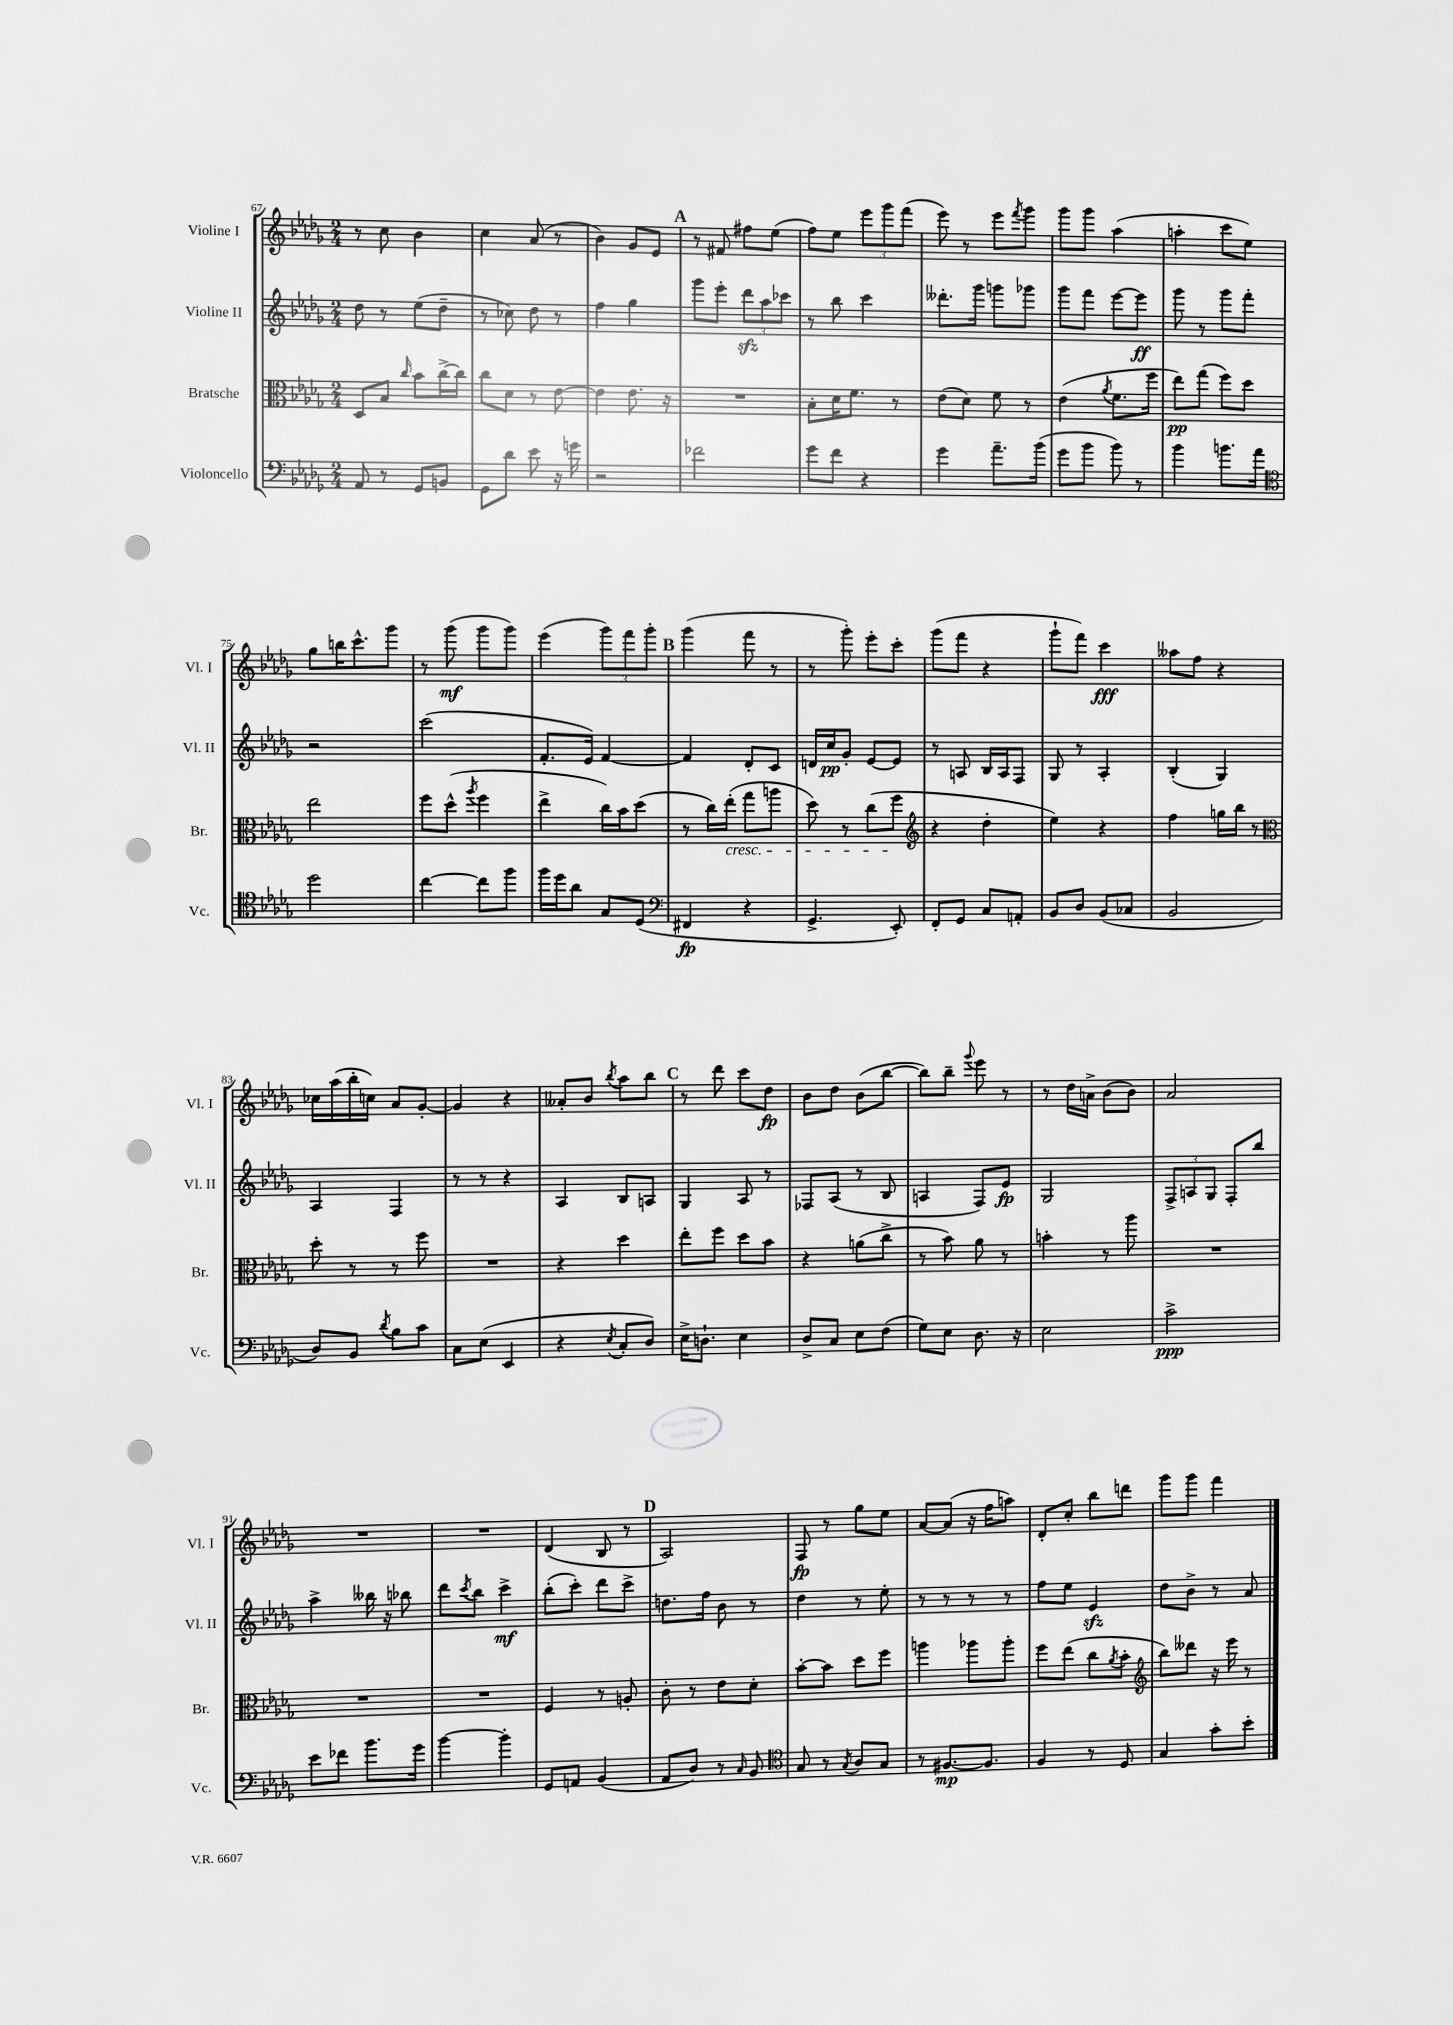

**kern	**dynam	**kern	**dynam	**kern	**dynam	**kern	**dynam
*part4	*part4	*part3	*part3	*part2	*part2	*part1	*part1
*staff4	*staff4	*staff3	*staff3	*staff2	*staff2	*staff1	*staff1
*I"Violoncello	*	*I"Bratsche	*	*I"Violine II	*	*I"Violine I	*
*I'Vc.	*	*I'Br.	*	*I'Vl. II	*	*I'Vl. I	*
*clefF4	*	*clefC3	*	*clefG2	*	*clefG2	*
*k[b-e-a-d-g-]	*	*k[b-e-a-d-g-]	*	*k[b-e-a-d-g-]	*	*k[b-e-a-d-g-]	*
*M2/4	*	*M2/4	*	*M2/4	*	*M2/4	*
=67	=67	=67	=67	=67	=67	=67	=67
8AA-/	.	8D-/L	.	8dd-\	.	8r	.
8r	.	8B-/J	.	8r	.	8cc\	.
.	.	16qqcc/	.	.	.	.	.
8GG-/L	.	8b-\L	.	(8ee-\L	.	4b-\	.
8BBn/J	.	[16cc^\L	.	8dd-~\J	.	.	.
.	.	16cc\JJ]	.	.	.	.	.
=68	=68	=68	=68	=68	=68	=68	=68
8GG-\L	.	8cc\L	.	8r	.	4cc\	.
8d-\J	.	8d-\J	.	8cc-X\)	.	.	.
8e-\	.	8r	.	8dd-\	.	(8a-/	.
16r	.	[8e-\	.	8r	.	8r	.
16gn\	.	.	.	.	.	.	.
=69	=69	=69	=69	=69	=69	=69	=69
2r	.	4e-\]	.	4ff\	.	4b-\)	.
.	.	8.e-\	.	4gg-\	.	8g-/L	.
.	.	.	.	.	.	8e-/J	.
.	.	16r	.	.	.	.	.
!!LO:REH:place=s1:t=A
=70	=70	=70	=70	=70	=70	=70	=70
2f-X\	.	2r	.	8ggg-\L	.	8r	.
.	.	.	.	8eee-'\J	.	8f#X/	.
.	.	.	.	12ddd-zz\L	.	8ff#X\L	.
.	.	.	.	12aa-\	.	.	.
.	.	.	.	.	.	(8ee-\J	.
.	.	.	.	12ccc-X\J	.	.	.
=71	=71	=71	=71	=71	=71	=71	=71
8g-\L	.	8B-'\L	.	8r	.	8ff\L)	.
8f\J	.	16d-\K	.	8bb-\	.	8ee-\J	.
.	.	8.f\J	.	.	.	.	.
4r	.	.	.	4ccc\	.	12eee-\L	.
.	.	.	.	.	.	12ggg-\	.
.	.	8r	.	.	.	.	.
.	.	.	.	.	.	(12fff\J	.
=72	=72	=72	=72	=72	=72	=72	=72
4g-\	.	(8e-\L	.	8.ddd--X'\L	.	8eee-\)	.
.	.	8d-\J)	.	.	.	8r	.
.	.	.	.	16ggg-\Jk	.	.	.
8.a-~\L	.	8f\	.	8gggn\L	.	8eee-\L	.
.	.	.	.	.	.	8qfff/	.
.	.	8r	.	8ggg-X\J	.	8ggg-\J	.
(16b-\Jk	.	.	.	.	.	.	.
=73	=73	=73	=73	=73	=73	=73	=73
8g-\L	.	(4e-\	.	8ggg-\L	.	8ggg-\L	.
8b-\J	.	.	.	8fff\J	.	8ggg-\J	.
.	.	8qa-/	.	.	.	.	.
8b-\)	.	8.f\L	.	[8eee-\L	.	(4aa-\	.
8r	.	.	.	8eee-\J]	ff	.	.
.	.	16ff\Jk	.	.	.	.	.
=74	=74	=74	=74	=74	=74	=74	=74
4b-\	.	8ee-\L)	pp	8ggg-\	.	4aan'\	.
.	.	(8gg-\J	.	8r	.	.	.
8.bn\L	.	8ff\L)	.	8ggg-\L	.	8ccc\L	.
.	.	8dd-\J	.	8fff'\J	.	8ee-\J)	.
16a-\Jk	.	.	.	.	.	.	.
!!LO:LB:g=z
=75	=75	=75	=75	=75	=75	=75	=75
*clefC4	*	*	*	*	*	*	*
2dd-\	.	2ee-\	.	2r	.	8gg-\L	.
.	.	.	.	.	.	16bbn\K	.
.	.	.	.	.	.	8.ccc^^\	.
.	.	.	.	.	.	8ggg-\J	.
=76	=76	=76	=76	=76	=76	=76	=76
[4cc\	.	8ff\L	.	(2ccc\	.	8r	.
.	.	(8dd-^^\J	.	.	.	(8ggg-\	mf
.	.	8qaa-/	.	.	.	.	.
8cc\L]	.	4ff\	.	.	.	8ggg-\L	.
8ff\J	.	.	.	.	.	8ggg-\J)	.
=77	=77	=77	=77	=77	=77	=77	=77
16ff\LL	.	4ee-^\	.	8.f'/L	.	(4eee-\	.
16dd-\J	.	.	.	.	.	.	.
8a-\J	.	.	.	.	.	.	.
.	.	.	.	16e-/Jk)	.	.	.
8G-/L	.	16cc\LL)	.	[4f/	.	12ggg-\L)	.
.	.	16b-\J	.	.	.	.	.
.	.	.	.	.	.	12fff\	.
(8D-/J	.	(8dd-\J	.	.	.	.	.
.	.	.	.	.	.	12ggg-'\J	.
!!LO:REH:place=s1:t=B
=78	=78	=78	=78	=78	=78	=78	=78
*clefF4	*	*	*	*	*	*	*
4FF#X/	fp	8r	.	4f/]	.	(4ggg-\	.
.	.	16cc\LL)	.	.	.	.	.
!	!	!LO:TX:b:i:t=cresc.	!	!	!	!	!
.	.	(16ee-'\JJ	.	.	.	.	.
4r	.	8gg-\L	.	8d-'/L	.	8fff\	.
.	.	8aan\J	.	8c/J	.	8r	.
=79	=79	=79	=79	=79	=79	=79	=79
4.GG-^/	.	8dd-\)	.	16dn/LL	.	8r	.
.	.	.	.	16cc/J	pp	.	.
.	.	8r	.	8g-'/J	.	8ggg-'\)	.
.	.	(8cc\L	.	[8e-/L	.	8eee-'\L	.
8EE-'/)	.	8ff\J	.	8e-/J]	.	8ccc'\J	.
=80	=80	=80	=80	=80	=80	=80	=80
*	*	*clefG2	*	*	*	*	*
8FF'/L	.	4r	.	8r	.	(8ggg-\L	.
8GG-/J	.	.	.	8An/	.	8fff\J	.
8C/L	.	4dd-'\	.	16B-/LL	.	4r	.
.	.	.	.	16A/J	.	.	.
8AAn'/J	.	.	.	8F/J	.	.	.
=81	=81	=81	=81	=81	=81	=81	=81
8BB-/L	.	4ee-\)	.	8G-/	.	8ggg-`\L	.
8D-/J	.	.	.	8r	.	8fff\J)	.
(8BB-/L	.	4r	.	4A-'/	.	4ccc\	fff
8C-X/J	.	.	.	.	.	.	.
=82	=82	=82	=82	=82	=82	=82	=82
2BB-/	.	4ff\	.	(4B-'/	.	8aa--X\L	.
.	.	.	.	.	.	8ff\J	.
.	.	16ggn\LL	.	4G-/)	.	4r	.
.	.	16bb-\JJ	.	.	.	.	.
.	.	8r	.	.	.	.	.
!!LO:LB:g=z
=83	=83	=83	=83	=83	=83	=83	=83
*	*	*clefC3	*	*	*	*	*
8D-/L)	.	8dd-'\	.	4A-/	.	16cc-X\LL	.
.	.	.	.	.	.	(16aa-\	.
8BB-/J	.	8r	.	.	.	16bb-'\	.
.	.	.	.	.	.	16ccn\JJ)	.
8qd-/	.	.	.	.	.	.	.
8B-\L	.	8r	.	4F/	.	8a-/L	.
8c\J	.	8ff\	.	.	.	[8g-'/J	.
=84	=84	=84	=84	=84	=84	=84	=84
8C\L	.	2r	.	8r	.	4g-/]	.
(8E-\J	.	.	.	8r	.	.	.
4EE-/	.	.	.	4r	.	4r	.
=85	=85	=85	=85	=85	=85	=85	=85
4r	.	4r	.	4A-/	.	8a--X'/L	.
.	.	.	.	.	.	8b-/J	.
8qE-/	.	.	.	.	.	8qbb-/	.
8C'/L	.	4dd-\	.	8B-/L	.	8aa-\L	.
8D-/J)	.	.	.	8An/J	.	8bb-\J	.
!!LO:REH:place=s1:t=C
=86	=86	=86	=86	=86	=86	=86	=86
16E-^\KL	.	8ee-'\L	.	4G-/	.	8r	.
8.Dn`\J	.	.	.	.	.	.	.
.	.	8ff\J	.	.	.	8ddd-\	.
4E-\	.	8dd-\L	.	8A-/	.	8ccc\L	.
.	.	8b-\J	.	8r	.	8dd-\J	fp
=87	=87	=87	=87	=87	=87	=87	=87
8D-^/L	.	4r	.	8F-X/L	.	8b-\L	.
8C/J	.	.	.	(8A-/J	.	8dd-\J	.
8E-\L	.	(8an\L	.	8r	.	(8b-\L	.
(8F\J	.	8cc^\J	.	8B-/	.	[8bb-\J	.
=88	=88	=88	=88	=88	=88	=88	=88
8G-\L)	.	8r	.	4An/	.	8bb-\L])	.
8E-\J	.	8b-\)	.	.	.	8bb-~\J	.
.	.	.	.	.	.	8qqggg-/	.
8.D-\	.	8a-\	.	8F/L)	.	8eee-\	.
.	.	8r	.	8e-/J	fp	8r	.
16r	.	.	.	.	.	.	.
=89	=89	=89	=89	=89	=89	=89	=89
2E-\	.	4bn'\	.	2G-/	.	8r	.
.	.	.	.	.	.	16dd-\LL	.
.	.	.	.	.	.	16an^\JJ	.
.	.	8r	.	.	.	(8b-\L	.
.	.	8aa-\	.	.	.	8b-\J)	.
=90	=90	=90	=90	=90	=90	=90	=90
2c^\	ppp	2r	.	12F^/L	.	2a-/	.
.	.	.	.	12An/	.	.	.
.	.	.	.	12G-/J	.	.	.
.	.	.	.	8F'/L	.	.	.
.	.	.	.	8bb-/J	.	.	.
!!LO:LB:g=z
=91	=91	=91	=91	=91	=91	=91	=91
8e-\L	.	2r	.	4aa-^\	.	2r	.
8f-X\J	.	.	.	.	.	.	.
8.b-\L	.	.	.	16bb--X\	.	.	.
.	.	.	.	16r	.	.	.
.	.	.	.	8bb-X\	.	.	.
16g-\Jk	.	.	.	.	.	.	.
=92	=92	=92	=92	=92	=92	=92	=92
[4b-\	.	2r	.	8ddd-\L	.	2r	.
.	.	.	.	8qccc/	.	.	.
.	.	.	.	8bb-\J	.	.	.
4b-'\]	.	.	.	4ccc^\	mf	.	.
=93	=93	=93	=93	=93	=93	=93	=93
8GG-/L	.	4F/	.	(8bb-'\L	.	(4d-/	.
8AAn/J	.	.	.	8ccc'\J)	.	.	.
(4BB-/	.	8r	.	8ddd-\L	.	8B-/	.
.	.	8An'/	.	8ccc^\J	.	8r	.
!!LO:REH:place=s1:t=D
=94	=94	=94	=94	=94	=94	=94	=94
8AA-/L	.	8c'\	.	8.ddn\L	.	2A-/)	.
8D-/J)	.	8r	.	.	.	.	.
.	.	.	.	16ff\Jk	.	.	.
8r	.	8e-\L	.	8b-\	.	.	.
16qqC/	.	.	.	.	.	.	.
8BB-/	.	8d-'\J	.	8r	.	.	.
=95	=95	=95	=95	=95	=95	=95	=95
*clefC4	*	*	*	*	*	*	*
8G-/	.	[8b-'\L	.	4dd-\	.	8F/	fp
8r	.	8b-\J]	.	.	.	8r	.
8qG-/	.	.	.	.	.	.	.
8A-/L	.	8dd-\L	.	8r	.	8gg-\L	.
8G-/J	.	8ff\J	.	8ee-'\	.	8ee-\J	.
=96	=96	=96	=96	=96	=96	=96	=96
8r	.	4aan\	.	8r	.	[8a-/L	.
[8.F#X/L	mp	.	.	8r	.	(8a-/J]	.
.	.	8aa-X\L	.	8r	.	16r	.
8.F#/J]	.	.	.	.	.	16ff\KL	.
.	.	8aa-'\J	.	8r	.	8aan\J)	.
=97	=97	=97	=97	=97	=97	=97	=97
4F/	.	8ff\L	.	8ff\L	.	8d-'/L	.
.	.	(8ee-\J	.	8ee-\J	.	8cc'/J	.
8r	.	8cc\L	.	4e-zz/	.	8bb-\L	.
.	.	8qa-/	.	.	.	.	.
8D-/	.	8b-'\J	.	.	.	8dddn\J	.
=98	=98	=98	=98	=98	=98	=98	=98
*	*	*clefG2	*	*	*	*	*
4G-/	.	8bb-\L)	.	8dd-\L	.	8ggg-\L	.
.	.	8ddd--X\J	.	8b-^\J	.	8ggg-\J	.
8g-'\L	.	16r	.	8r	.	4fff\	.
.	.	16eee-\	.	.	.	.	.
8b-'\J	.	8r	.	8a-/	.	.	.
==	==	==	==	==	==	==	==
*-	*-	*-	*-	*-	*-	*-	*-
